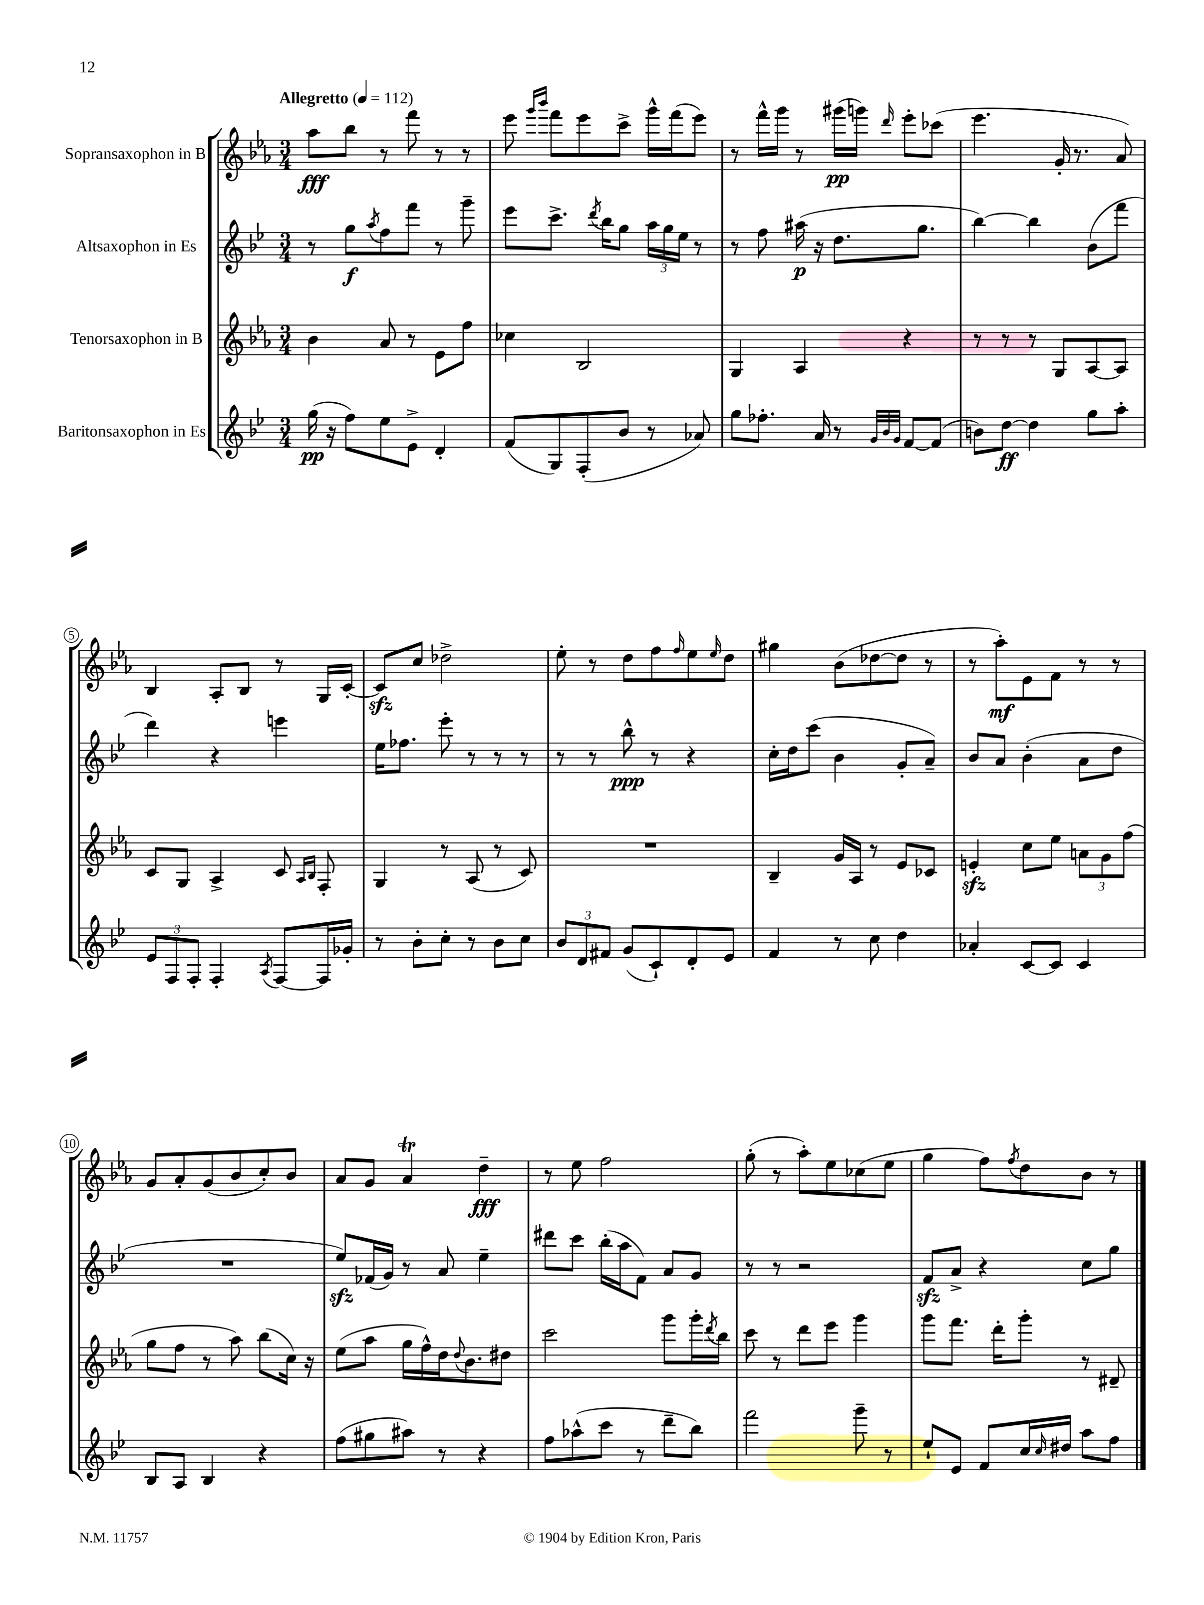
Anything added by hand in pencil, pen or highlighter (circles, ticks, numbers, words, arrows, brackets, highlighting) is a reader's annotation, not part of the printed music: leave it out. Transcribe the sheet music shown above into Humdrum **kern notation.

**kern	**dynam	**kern	**kern	**dynam	**kern	**dynam
*part4	*part4	*part3	*part2	*part2	*part1	*part1
*staff4	*staff4	*staff3	*staff2	*staff2	*staff1	*staff1
*I"Baritonsaxophon in Es	*	*I"Tenorsaxophon in B	*I"Altsaxophon in Es	*	*I"Sopransaxophon in B	*
*clefG2	*	*clefG2	*clefG2	*	*clefG2	*
*k[b-e-]	*	*k[b-e-a-]	*k[b-e-]	*	*k[b-e-a-]	*
*M3/4	*	*M3/4	*M3/4	*	*M3/4	*
*MM112	*	*MM112	*MM112	*	*MM112	*
=1	=1	=1	=1	=1	=1	=1
!	!	!	!	!	!LO:TX:a:B:t=Allegretto	!
(16gg\	pp	4b-\	8r	.	8aa-\L	fff
16r	.	.	.	.	.	.
8ff\L)	.	.	8gg\L	f	8bb-\J	.
.	.	.	8qaa/	.	.	.
8ee-\	.	8a-/	8ff\	.	8r	.
8e-^\J	.	8r	8fff\J	.	8fff\	.
4d'/	.	8e-\L	8r	.	8r	.
.	.	8ff\J	8ggg~\	.	8r	.
=2	=2	=2	=2	=2	=2	=2
(8f/L	.	4cc-X\	8eee-\L	.	8eee-\	.
.	.	.	.	.	16qqggg/LL	.
.	.	.	.	.	16qqbbb-/JJ	.
8G/)	.	.	8.ccc^\J	.	8fff\L	.
(8F'/	.	2B-/	.	.	8eee-\	.
.	.	.	8qddd/	.	.	.
.	.	.	16bb-\KL	.	.	.
8b-/J	.	.	8gg\J	.	8ccc^\J	.
8r	.	.	24aa\LL	.	16ggg^^\LL	.
.	.	.	24gg\	.	.	.
.	.	.	.	.	(16fff\J	.
.	.	.	24ee-\JJ	.	.	.
8a-X/)	.	.	8r	.	8eee-\J)	.
=3	=3	=3	=3	=3	=3	=3
8gg\L	.	4G/	8r	.	8r	.
8.ff-X'\J	.	.	8ff\	.	16fff^^\LL	.
.	.	.	.	.	16ggg\JJ	.
.	.	4A-/	(16aa#X\	p	8r	.
16a/	.	.	16r	.	.	.
8r	.	.	8.dd\L	.	(16ggg#X\LL	pp
.	.	.	.	.	16gggn\JJ)	.
32qqg/LLL	.	.	.	.	.	.
32qqb-/	.	.	.	.	.	.
32qqg/JJJ	.	.	.	.	16qqddd/	.
[8f/L	.	4r	.	.	8eee-'\L	.
.	.	.	8.gg\J	.	.	.
(8f/J]	.	.	.	.	(8ccc-X\J	.
=4	=4	=4	=4	=4	=4	=4
8bn\L)	.	8r	[4bb-\)	.	4.eee-\	.
[8dd\J	ff	8r	.	.	.	.
4dd\]	.	8r	4bb-\]	.	.	.
.	.	8G/L	.	.	16g'/	.
.	.	.	.	.	8.r	.
8gg\L	.	[8A-/	(8b-\L	.	.	.
8aa'\J	.	8A-/J]	8fff\J	.	8a-/)	.
!!LO:LB:g=z
=5	=5	=5	=5	=5	=5	=5
12e-/L	.	8c/L	4ddd\)	.	4B-/	.
12F/	.	.	.	.	.	.
.	.	8G/J	.	.	.	.
12F'/J	.	.	.	.	.	.
4F'/	.	4A-^/	4r	.	8A-'/L	.
.	.	.	.	.	8B-/J	.
8qA/	.	.	.	.	.	.
[8F/L	.	8c/	4eeen\	.	8r	.
.	.	16qqA-/LL	.	.	.	.
.	.	16qqB-/JJ	.	.	.	.
16F/L]	.	8F'/	.	.	16G/LL	.
16g-X'/JJ	.	.	.	.	[16c'/JJ	.
=6	=6	=6	=6	=6	=6	=6
8r	.	4G/	16ee-\KL	.	8czz/L]	.
.	.	.	8.ff-X\J	.	.	.
8b-'\L	.	.	.	.	8cc/J	.
8cc'\J	.	8r	8eee-'\	.	2dd-X^\	.
8r	.	(8A-/	8r	.	.	.
8b-\L	.	8r	8r	.	.	.
8cc\J	.	8c/)	8r	.	.	.
=7	=7	=7	=7	=7	=7	=7
12b-/L	.	2.r	8r	.	8ee-'\	.
12d/	.	.	.	.	.	.
.	.	.	8r	.	8r	.
12f#X/J	.	.	.	.	.	.
(8g/L	.	.	8bb-^^\	ppp	8dd\L	.
8c`/)	.	.	8r	.	8ff\	.
.	.	.	.	.	16qqff/	.
8d'/	.	.	4r	.	8ee-\	.
.	.	.	.	.	16qqee-/	.
8e-/J	.	.	.	.	8dd\J	.
=8	=8	=8	=8	=8	=8	=8
4f/	.	4B-~/	16cc'\LL	.	4gg#X\	.
.	.	.	16dd\J	.	.	.
.	.	.	(8ccc\J	.	.	.
8r	.	16g/LL	4b-\	.	(8b-\L	.
.	.	16A-/JJ	.	.	.	.
8cc\	.	8r	.	.	[8dd-X\	.
4dd\	.	8e-/L	8g'/L	.	8dd-\J]	.
.	.	8c-X/J	8a~/J)	.	8r	.
=9	=9	=9	=9	=9	=9	=9
4a-X'/	.	4enzz'/	8b-/L	.	8r	.
.	.	.	8a/J	.	8aa-'\L)	mf
[8c/L	.	8cc\L	(4b-'\	.	8e-\	.
8c/J]	.	8ee-\J	.	.	8f\J	.
4c/	.	12an\L	8a\L	.	8r	.
.	.	12g\	.	.	.	.
.	.	.	8dd\J	.	8r	.
.	.	(12ff\J	.	.	.	.
!!LO:LB:g=z
=10	=10	=10	=10	=10	=10	=10
8B-/L	.	8gg\L	2.r	.	8g/L	.
8A/J	.	8ff\J	.	.	8a-'/	.
4B-/	.	8r	.	.	(8g/	.
.	.	8aa-\)	.	.	8b-/	.
4r	.	(8bb-\L	.	.	8cc'/)	.
.	.	16cc\Jk)	.	.	8b-/J	.
.	.	16r	.	.	.	.
=11	=11	=11	=11	=11	=11	=11
(8ff\L	.	(8ee-\L	8ee-zz/L)	.	8a-/L	.
8gg#X\	.	8aa-\J	(16f-X/L	.	8g/J	.
.	.	.	16g/JJ)	.	.	.
8aa#X\J)	.	16gg\LL	8r	.	4a-T/	.
.	.	16ff^^\)	.	.	.	.
8r	.	16dd\J	8a/	.	.	.
.	.	8qqdd/	.	.	.	.
.	.	8.b-\	.	.	.	.
4r	.	.	4ee-~\	.	4dd~\	fff
.	.	8dd#X\J	.	.	.	.
=12	=12	=12	=12	=12	=12	=12
8ff\L	.	2ccc\	8ddd#X\L	.	8r	.
(8aa-X^^\	.	.	8ccc\J	.	8ee-\	.
8ccc\J	.	.	(16bb-'\LL	.	2ff\	.
.	.	.	16aa\J	.	.	.
8r	.	.	8f\J)	.	.	.
8ddd~\L	.	8ggg\L	8a/L	.	.	.
8bb-\J)	.	16ggg'\L	8g/J	.	.	.
.	.	8qddd/	.	.	.	.
.	.	16bb-\JJ	.	.	.	.
=13	=13	=13	=13	=13	=13	=13
2fff\	.	8ccc\	8r	.	(8gg'\	.
.	.	8r	8r	.	8r	.
.	.	8ddd\L	2r	.	8aa-'\L)	.
.	.	8eee-\J	.	.	8ee-\	.
8ggg~\	.	4ggg\	.	.	(8cc-X\	.
8r	.	.	.	.	8ee-\J	.
=14	=14	=14	=14	=14	=14	=14
8ee-`/L	.	8ggg\L	8fzz/L	.	4gg\	.
8e-/J	.	8.fff\J	8a^/J	.	.	.
8f/L	.	.	4r	.	8ff\L)	.
.	.	16ddd'\KL	.	.	.	.
.	.	.	.	.	8qff/	.
16cc/L	.	8ggg'\J	.	.	8dd\	.
16qqcc/	.	.	.	.	.	.
16dd#X/JJ	.	.	.	.	.	.
8aa\L	.	8r	8cc\L	.	8b-\J	.
8ff\J	.	8d#X~/	8gg\J	.	8r	.
==	==	==	==	==	==	==
*-	*-	*-	*-	*-	*-	*-
